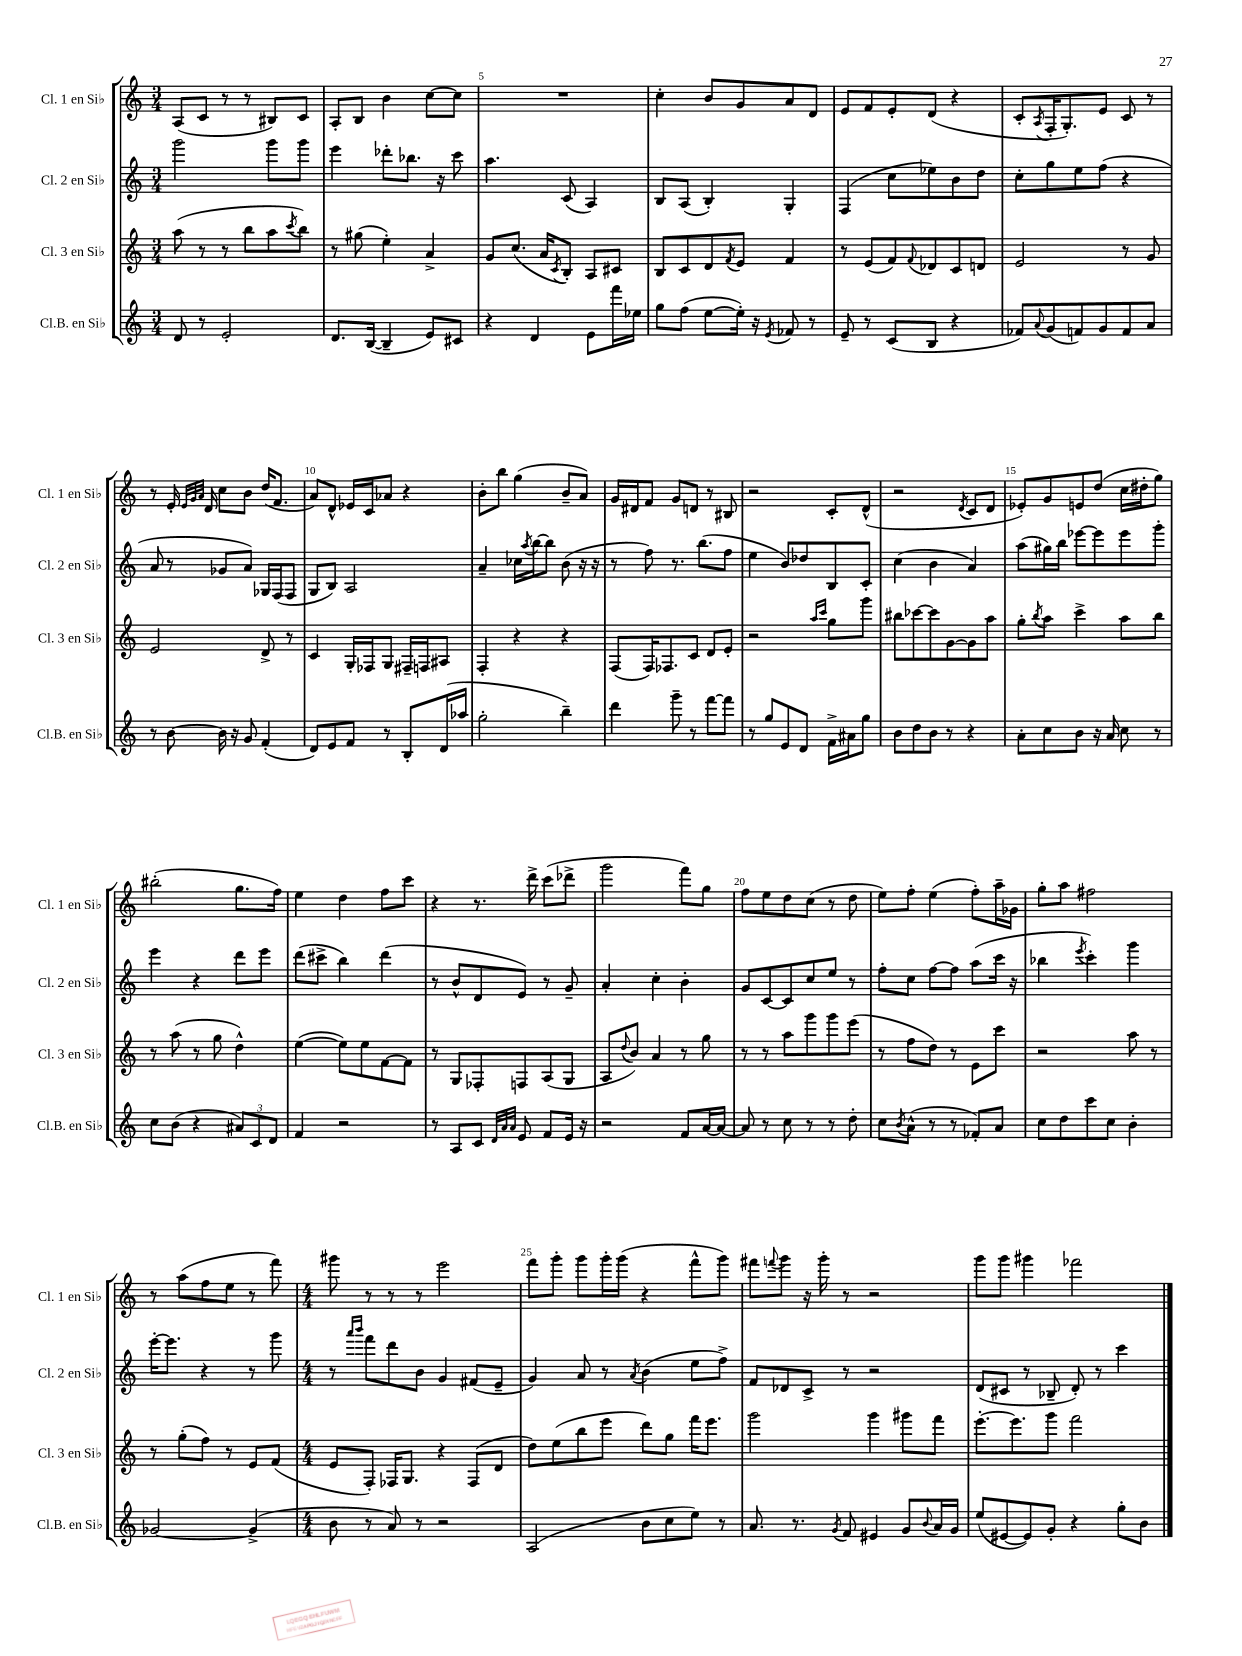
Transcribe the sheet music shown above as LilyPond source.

<<
\new StaffGroup <<
\new Staff = "s0" \with { instrumentName = "Cl. 1 en Sib" shortInstrumentName = "Cl. 1 en Sib" } {
    \clef treble \key c \major \numericTimeSignature \time 3/4
    a8( c'8 r8 r8 bis8) c'8 |
    a8-. b8 b'4 c''8~ c''8 |
    R2. |
    c''4-. b'8 g'8 a'8 d'8 |
    e'8 f'8 e'8-. d'8( r4 |
    c'8-. \acciaccatura { a8 } f16-. g8.-.) e'8 c'8 r8 |
    r8 e'16-. \grace { e'32 g'32 a'32 } d'16 c''8 b'8 d''16( f'8. |
    a'8) d'8-^ ees'16 c'16 aes'8 r4 |
    b'8-. b''8 g''4( b'8-- a'8) |
    g'16 dis'16 f'8 g'8 d'8 r8 bis8 |
    r2 c'8-. d'8-^( |
    r2 \acciaccatura { d'8 } c'8 d'8 |
    ees'8-.) g'8 e'8 d''8( c''16 dis''16-. g''8) |
    bis''2-.( g''8. f''16) |
    e''4 d''4 f''8 c'''8 |
    r4 r8. d'''16-> c'''8( des'''8-> |
    g'''2 f'''8) g''8 |
    f''8 e''8 d''8 c''8( r8 d''8 |
    e''8) f''8-. e''4( f''8-.) a''16-- ges'16 |
    g''8-. a''8 fis''2 |
    r8 a''8( f''8 e''8 r8 f'''8) |
    \numericTimeSignature \time 4/4 gis'''8 r8 r8 r8 e'''2 |
    f'''8 g'''8-. g'''8 g'''16-. g'''16( r4 f'''8-^ g'''8) |
    fis'''8 \appoggiatura { f'''8 } g'''8 r16 g'''16-. r8 r2 |
    g'''8 g'''8 gis'''4 fes'''2 \bar "|." |
}
\new Staff = "s1" \with { instrumentName = "Cl. 2 en Sib" shortInstrumentName = "Cl. 2 en Sib" } {
    \clef treble \key c \major \numericTimeSignature \time 3/4
    g'''2 g'''8 g'''8 |
    e'''4 des'''8-. bes''8. r16 c'''8 |
    a''4. c'8( a4) |
    b8 a8( b4-.) g4-. |
    f4( c''8 ees''8) b'8 d''8 |
    c''8-. g''8 e''8 f''8( r4 |
    a'8 r8 ges'8 a'8) ges16 f16( f8 |
    g8 b8) a2 |
    a'4-- ces''16 \acciaccatura { a''8 } b''16~ b''8 b'8( r16 r16 |
    r8 f''8) r8. b''8.( f''8 |
    e''4 b'8) des''8 b8 c'8-. |
    c''4( b'4 a'4) |
    a''8( gis''16) b''16 ees'''8~ ees'''8 ees'''8 g'''8-. |
    e'''4 r4 d'''8 e'''8 |
    d'''8( cis'''8-> b''4) d'''4( |
    r8 b'8-^ d'8 e'8) r8 g'8-- |
    a'4-. c''4-. b'4-. |
    g'8 c'8~ c'8 c''8 e''8 r8 |
    f''8-. c''8 f''8~ f''8 a''8( c'''16 r16 |
    bes''4 \acciaccatura { e'''8 } c'''4-.) g'''4 |
    e'''16~-. e'''8. r4 r8 g'''8 |
    \numericTimeSignature \time 4/4 r8 \grace { a'''16 b'''16 } f'''8 d'''8 b'8 g'4 fis'8( e'8-- |
    g'4) a'8 r8 \acciaccatura { a'8 } b'4( e''8 f''8->) |
    f'8 des'8 c'8-> r8 r2 |
    d'8( cis'8 r8 bes8-- d'8-.) r8 c'''4 \bar "|." |
}
\new Staff = "s2" \with { instrumentName = "Cl. 3 en Sib" shortInstrumentName = "Cl. 3 en Sib" } {
    \clef treble \key c \major \numericTimeSignature \time 3/4
    a''8( r8 r8 b''8 a''8 \acciaccatura { c'''8 } b''8) |
    r8 gis''8( e''4-.) a'4-> |
    g'8 c''8.( a'16 \acciaccatura { c'8 } b8-.) a8 cis'8 |
    b8 c'8 d'8 \acciaccatura { f'8 } e'8 f'4 |
    r8 e'8( f'8) \appoggiatura { f'8 } des'8 c'8 d'8 |
    e'2 r8 g'8 |
    e'2 d'8-> r8 |
    c'4 g16-. fes16 g8 fis16-- f16 ais8 |
    f4-. r4 r4 |
    f8( f16) fes8. c'8 d'8 e'8-. |
    r2 \grace { a''16 c'''16 } g''8 g'''8 |
    bis''8 ces'''8~ ces'''8 g'8~ g'8 a''8 |
    g''8-. \acciaccatura { b''8 } a''8 c'''4-> a''8 b''8 |
    r8 a''8( r8 g''8 d''4-^) |
    e''4~( e''8) e''8 f'8~ f'8 |
    r8 g8 fes8-. f8 a8( g8 |
    a8 \appoggiatura { d''8 } b'8) a'4 r8 g''8 |
    r8 r8 a''8 g'''8 g'''8 e'''8( |
    r8 f''8 d''8) r8 e'8 c'''8 |
    r2 a''8 r8 |
    r8 g''8-.( f''8) r8 e'8 f'8( |
    \numericTimeSignature \time 4/4 e'8 f8-.) fes16 g8. r4 fes8( d'8 |
    d''8) e''8( b''8 e'''8 d'''8) g''8 f'''16 e'''8. |
    g'''2 g'''4 gis'''8 f'''8 |
    e'''8.~-. e'''8. g'''8 f'''2 \bar "|." |
}
\new Staff = "s3" \with { instrumentName = "Cl.B. en Sib" shortInstrumentName = "Cl.B. en Sib" } {
    \clef treble \key c \major \numericTimeSignature \time 3/4
    d'8 r8 e'2-. |
    d'8. b16~( b4-- e'8) cis'8 |
    r4 d'4 e'8 f'''16 ees''16 |
    g''8 f''8( e''8~ e''16-.) r16 \acciaccatura { e'8 } fes'8 r8 |
    e'8-- r8 c'8( b8 r4 |
    fes'8) \appoggiatura { a'8 } g'8( f'8) g'8 f'8 a'8 |
    r8 b'8~ b'16 r16 g'8 f'4-.( |
    d'8) e'8 f'8 r8 b8-. d'16( aes''16 |
    g''2-. b''4--) |
    d'''4 g'''8-- r8 f'''8~ f'''8 |
    r8 g''8 e'8 d'8 f'16-> ais'16 g''8 |
    b'8 d''8 b'8 r8 r4 |
    a'8-. c''8 b'8 r16 a'16 c''8 r8 |
    c''8 b'8( r4 \tuplet 3/2 { ais'8) c'8 d'8 } |
    f'4 r2 |
    r8 a8 c'8 \grace { d'32 a'32 a'32 } e'8 f'8 e'16 r16 |
    r2 f'8 a'16~ a'16~ |
    a'8 r8 c''8 r8 r8 d''8-. |
    c''8 \acciaccatura { b'8 } a'8-^( r8 r8 fes'8-.) a'8 |
    c''8 d''8 c'''8 c''8 b'4-. |
    ges'2~ ges'4->( |
    \numericTimeSignature \time 4/4 b'8 r8 a'8) r8 r2 |
    a2( b'8 c''8 e''8) r8 |
    a'8. r8. \acciaccatura { g'8 } f'8 eis'4 g'8 \appoggiatura { b'8 } a'16 g'16 |
    e''8( eis'8~ eis'8) g'8-. r4 g''8-. b'8 \bar "|." |
}
>>
>>
\layout { \context { \Score currentBarNumber = #3 \override BarNumber.break-visibility = ##(#f #t #t) barNumberVisibility = #(every-nth-bar-number-visible 5) } }
